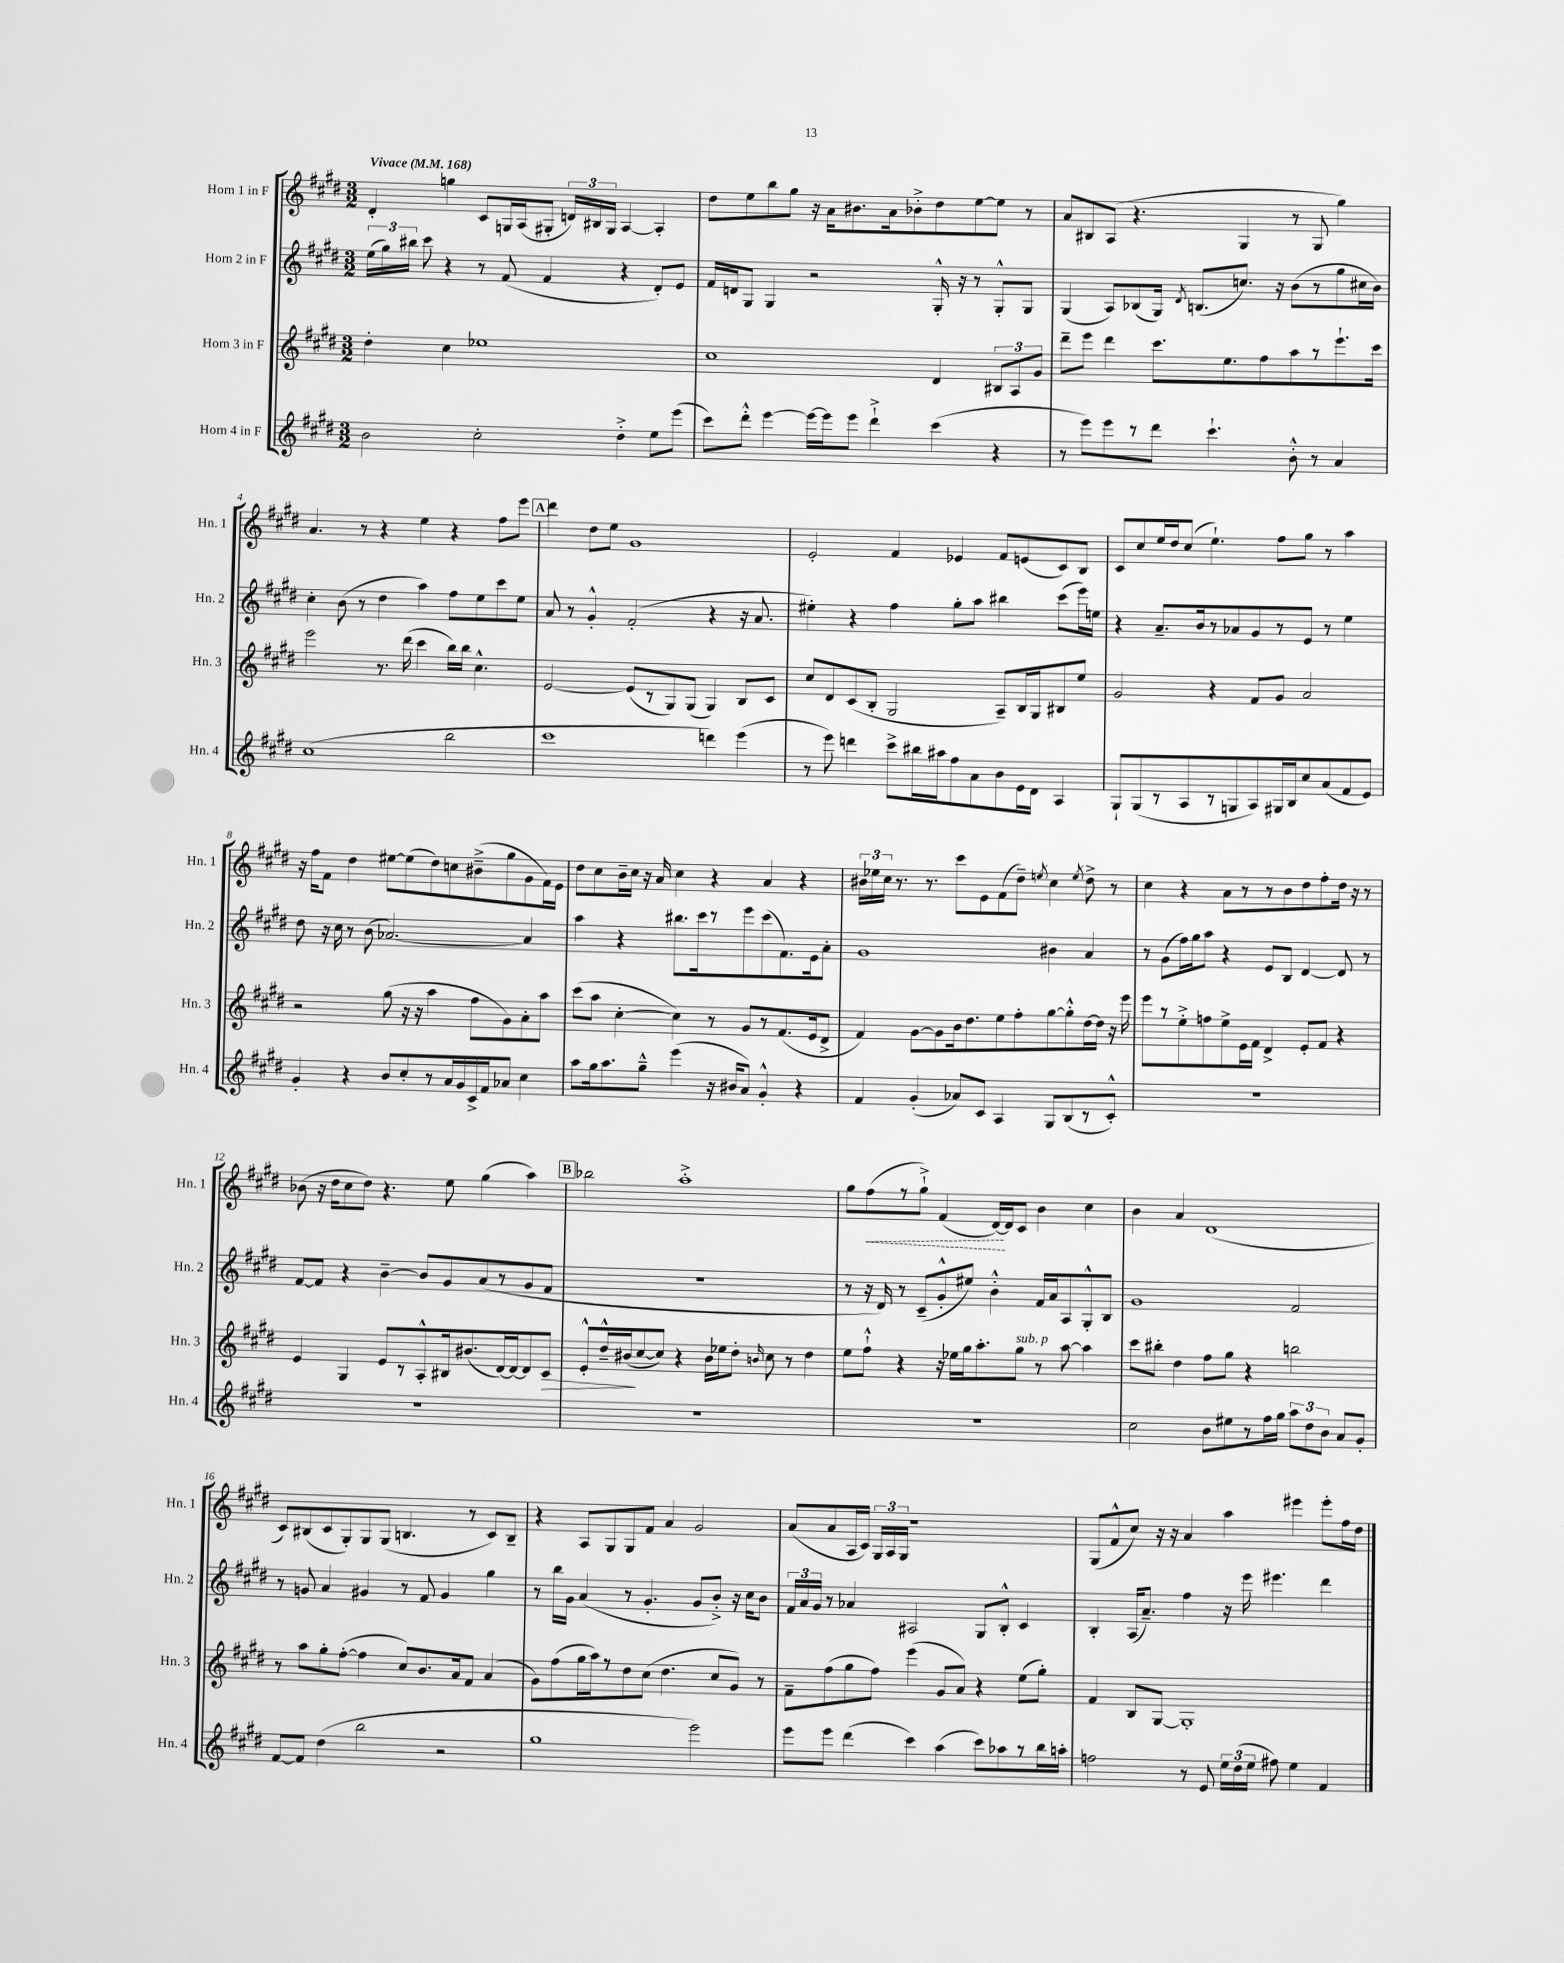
<<
\new StaffGroup <<
\new Staff = "s0" \with { instrumentName = "Horn 1 in F" shortInstrumentName = "Hn. 1" } {
    \clef treble \key e \major \numericTimeSignature \time 3/2 \tempo "Vivace" 4 = 168
    \autoBeamOff dis'4-. g''4 cis'8[ g16 a16( gis8]-. \tuplet 3/2 { d'16[) bis16 gis16] } a4~ a4-. |
    dis''8[ e''8 b''8 gis''8] r16 a'16[ bis'8. a'16 bes'8-.-> dis''8 e''8~ e''8] r8 |
    a'8[ bis8 a8]( r4. gis4 r8 gis8 gis''4) |
    a'4. r8 r4 e''4 r4 fis''8[ e'''8] |
    \mark \markup { \box "A" } dis'''4 dis''8[ e''8] gis'1 |
    e'2-. fis'4 ees'4 fis'8[ e'8( cis'8) b8] |
    cis'8[ cis''8 e''16 dis''16 cis''8]( e''4.-!) fis''8[ gis''8] r8 a''4 |
    r16 fis''16[ fis'8] dis''4 eis''8[~ eis''8( dis''8) c''8 bis'8--->( gis''8 gis'8 fis'16) e'16] |
    dis''8[ cis''8 b'16-- cis''16] r16 a'16 cis''4 r4 a'4 r4 |
    \tuplet 3/2 { bis'16[ ees''16 cis''16] } r8. r8. cis'''8[ e'8 fis'8( dis''8]--) \acciaccatura { e''8 } cis''4 \acciaccatura { e''8 } dis''8-> r8 |
    cis''4 r4 a'8[ r8 r8 b'8 dis''8 fis''8-. dis''16] r16 r8 |
    bes'8( r16 dis''16[ cis''8 dis''8]) r4. e''8 gis''4( a''4) |
    \mark \markup { \box "B" } bes''2 a''1-.-> |
    gis''8[ \once \override Hairpin.style = #'dashed-line fis''8\<( r8 gis''8]-!->) fis'4( dis'16[~\!) dis'16 cis'8] b'4 cis''4 |
    b'4 a'4 dis'1( |
    cis'8[) bis8( cis'8 gis8-.) gis8 gis8]( b4. r8 cis'8[) b8]-- |
    r4 a8[ gis8 gis8 fis'8] a'4 gis'2 |
    a'8[( a'8 a16 cis'16]) \tuplet 3/2 { gis16[ a16 gis16] } r1 |
    gis8[( fis'8-^ cis''8]) r16 r16 a'4 a''4 eis'''4 eis'''8[-. fis''16 dis''16] \bar "|." |
}
\new Staff = "s1" \with { instrumentName = "Horn 2 in F" shortInstrumentName = "Hn. 2" } {
    \clef treble \key e \major \numericTimeSignature \time 3/2
    \autoBeamOff \tuplet 3/2 { e''16[( gis''16) bis''16] } cis'''8 r4 r8 fis'8( fis'4 r4 dis'8[-.) e'8] |
    fis'16[ d'16 gis8] gis4 r2 gis16-.-^ r16 r8 gis8[-.-^ gis8] |
    gis4( a8[) bes8( gis16]) \acciaccatura { dis'8 } b8.[( c''8.]) r16 b'8[( r8 gis''8 cis''16 b'16]) |
    cis''4-. b'8( r8 dis''4 a''4) fis''8[ e''8 cis'''8 e''8] |
    \mark \markup { \box "A" } a'8 r8 gis'4-.-^ fis'2-.( r4 r16 a'8. |
    eis''4-.) r4 fis''4 gis''8[-. a''8] bis''4 cis'''8[( e'''16) e''16] |
    r4 a'8.[-- b'16 r8 aes'8 gis'8 r8 e'8] r8 e''4 |
    dis''8 r16 cis''16 r8 b'8( aes'2.~) aes'4 |
    a''4 r4 bis''8.[ cis'''16 r8 e'''8 cis'''8( fis'8.) e'16 a'8]-. |
    gis'1 bis'4 a'4 |
    r8 gis'8[( fis''16) gis''16 a''8] r4 e'8[ b8] dis'4~ dis'8 r8 |
    fis'8[~ fis'8] r4 b'4~-- b'8[ gis'8 a'8( r8 gis'8 fis'8] |
    \mark \markup { \box "B" } R1. |
    r8 r16 dis'16) r8 cis'8[--( gis'8-.-^ eis''8]) b'4-.-^ fis'16[ a'16 a8 gis8-.-^ b8] |
    gis'1 fis'2 |
    r8 g'8 a'4 gis'4 r8 fis'8 gis'4 gis''4 |
    r8 b''16[ gis'16] a'4( r8 gis'4.-. gis'8[ b'8]-.->) r16 cis''16[ b'8] |
    \tuplet 3/2 { fis'16[ a'16 gis'16] } r8 aes'4 ais2 gis8[ b8]-.-^ cis'4 |
    b4-. a16[( a'8.]--) fis''4 r16 e'''16 eis'''4. dis'''4 \bar "|." |
}
\new Staff = "s2" \with { instrumentName = "Horn 3 in F" shortInstrumentName = "Hn. 3" } {
    \clef treble \key e \major \numericTimeSignature \time 3/2
    \autoBeamOff dis''4-. cis''4 ees''1 |
    cis''1 dis'4 \tuplet 3/2 { bis8[ a8 gis'8] } |
    dis'''8[-- e'''8] dis'''4 cis'''8.[ e''8. fis''8 a''8 r8 e'''8.-! cis'''16] |
    e'''2 r8. dis'''16( cis'''4 b''16[) b''16] cis''4.-^ |
    \mark \markup { \box "A" } e'2~ e'8[( r8 gis8) gis8]( gis4) b8[ cis'8] |
    cis''8[ dis'8 cis'8( b8]-. gis2 a8[--) b16 gis16 bis8 e''8] |
    gis'2 r4 fis'8[ gis'8] a'2 |
    r2 gis''8( r16 r16 a''4 fis''8[ gis'8) a'8-. a''8] |
    cis'''8[( a''8] cis''4~-. cis''4) r8 gis'8[ r8 fis'8.( e'16 dis'8]-> |
    fis'4) gis'8[~ gis'8 b'16 dis''8. e''8 fis''8-. gis''8~ gis''8-.-^ dis''16~ dis''16] r16 e'''16 |
    e'''8[ r8 e''8-.-> f''8 e''8-> e'16 fis'16] dis'4-> e'8[-. fis'8] r4 |
    e'4 gis4 e'8[ r8 a8-.-^ bis16 bis'8.( dis'16~) dis'16~ dis'8 cis'8]\> |
    \mark \markup { \box "B" } e'8[-.-^ dis''16---^ bis'16\!( cis''8~ cis''8]) r4 bis'16[ ees''16 dis''8]-. \grace { b'16 } cis''8 r8 dis''4 |
    e''8[ fis''8]-!-^ r4 r16 ees''16[ gis''16 a''8.-. gis''8]^\markup { \italic "sub. p" } r8 a''8~ a''4 |
    cis'''8[ bis''8]-. dis''4 fis''8[ gis''8] r4 b''2 |
    r8 a''8[ gis''8-. fis''8]~-.( fis''4 cis''8[) b'8. a'16 fis'8] a'4( |
    gis'8[) fis''8( gis''16 a''16) r8 dis''8 cis''8]( dis''4. cis''8[ gis'8]) r8 |
    fis'8[-- fis''8( gis''8 fis''8]) e'''4( gis'8[ a'8]) r4 e''8[( gis''8]-.) |
    fis'4 b8[ gis8]~ gis1-. \bar "|." |
}
\new Staff = "s3" \with { instrumentName = "Horn 4 in F" shortInstrumentName = "Hn. 4" } {
    \clef treble \key e \major \numericTimeSignature \time 3/2
    \autoBeamOff b'2 cis''2-. dis''4-.-> e''8[ e'''8]( |
    cis'''8[) dis'''8]-.-^ e'''4~ e'''16[~ e'''16 e'''8] dis'''4-!-> cis'''4( r4 |
    r8 e'''8[) e'''8 r8 dis'''8] cis'''4.-! b'8-.-^ r8 a'4 |
    cis''1( b''2 |
    \mark \markup { \box "A" } cis'''1 d'''4) e'''4( |
    r8 e'''8) d'''4 cis'''8[-> bis''16 ais''16 fis''8 a'8 b'8 e'16 dis'16] a4 |
    gis8[-! gis8( r8 a8 r8 g8 a8) gis16 b16 cis''8 a'8( fis'8 e'8]) |
    gis'4-. r4 b'8[ cis''8-. r8 a'16 gis'16 cis'16-> fis'16 aes'8] cis''4 |
    a''8[ gis''16 a''8. gis''8]---^ e'''4( r16 bis'16[ a'8]) gis'4-.-^ r4 |
    fis'4 gis'4-.( aes'8[) cis'8] a4 gis8[ b8( r8 cis'8]-.-^) |
    R1. |
    R1. |
    \mark \markup { \box "B" } R1. |
    R1. |
    cis''2 b'8[ eis''8 r8 fis''16 gis''16] \tuplet 3/2 { a''8[ dis''8 b'8] } a'8[ gis'8]-. |
    fis'8[~ fis'8] dis''4( b''2 r2 |
    gis''1 e'''2) |
    e'''8[ e'''8] dis'''4( cis'''4) a''4( cis'''8[) aes''8 r8 b''16 a''16]-. |
    f''2 r8 e'8 \tuplet 3/2 { e''16[ dis''16( e''16] } fis''8) e''4 fis'4 \bar "|." |
}
>>
>>
